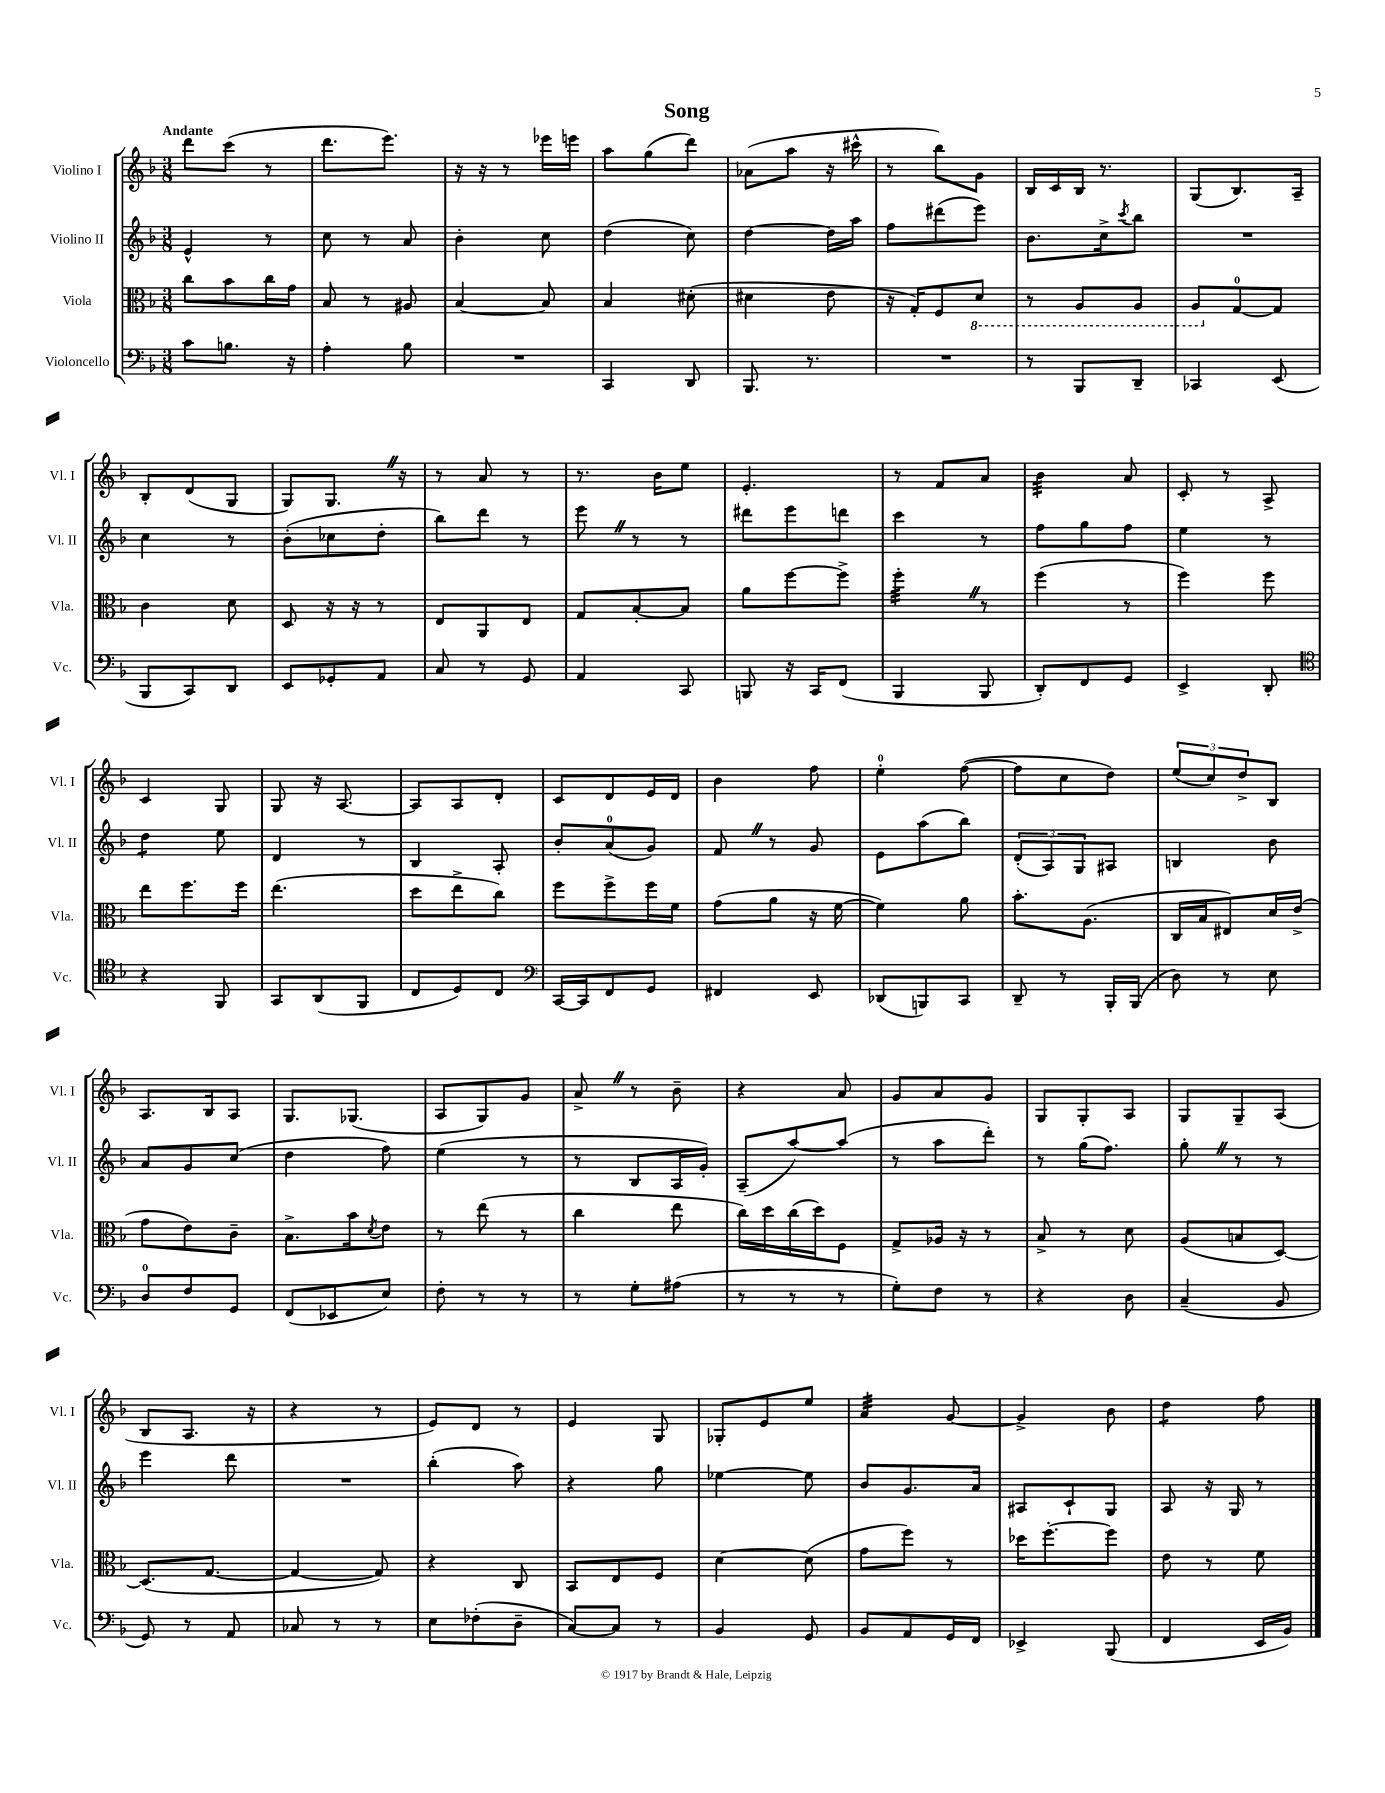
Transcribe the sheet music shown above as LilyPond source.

\header { title = "Song" }
<<
\new StaffGroup <<
\new Staff = "s0" \with { instrumentName = "Violino I" shortInstrumentName = "Vl. I" } {
    \clef treble \key f \major \numericTimeSignature \time 3/8 \tempo "Andante"
    d'''8 c'''8( r8 |
    d'''8. e'''8.) |
    r16 r16 r8 ees'''16 e'''16 |
    a''8 g''8( d'''8) |
    aes'8( a''8 r16 cis'''16-^ |
    r8 bes''8) g'8 |
    bes16 c'16 bes16 r8. |
    g8( bes8.) a16-- |
    bes8-. d'8( g8 |
    g8) g8. \once \override BreathingSign.text = \markup { \musicglyph "scripts.caesura.straight" } \breathe r16 |
    r8 a'8 r8 |
    r8. bes'16 e''8 |
    e'4.-. |
    r8 f'8 a'8 |
    bes'4:32 a'8 |
    c'8-. r8 a8-> |
    c'4 g8 |
    g8 r16 a8.~ |
    a8 a8 d'8-. |
    c'8 d'8 e'16 d'16 |
    bes'4 f''8 |
    e''4-0-. f''8~( |
    f''8 c''8 d''8) |
    \tuplet 3/2 { e''8( c''8) d''8-> } bes8 |
    a8. bes16 a8 |
    g8. ges8.( |
    a8 g8) g'8 |
    a'8-> \once \override BreathingSign.text = \markup { \musicglyph "scripts.caesura.straight" } \breathe r8 bes'8-- |
    r4 a'8 |
    g'8 a'8 g'8 |
    g8 g8-. a8 |
    g8 g8-- a8( |
    bes8 a8. r16 |
    r4 r8 |
    e'8) d'8 r8 |
    e'4 g8 |
    ges8-. e'8 e''8 |
    a'4:32 g'8~ |
    g'4-> bes'8 |
    d''4:8 f''8 \bar "|." |
}
\new Staff = "s1" \with { instrumentName = "Violino II" shortInstrumentName = "Vl. II" } {
    \clef treble \key f \major \numericTimeSignature \time 3/8
    e'4-^ r8 |
    c''8 r8 a'8 |
    bes'4-. c''8 |
    d''4( c''8) |
    d''4~ d''16 a''16 |
    f''8 dis'''8( e'''8) |
    bes'8. c''16-> \acciaccatura { c'''8 } bes''8 |
    R4. |
    c''4 r8 |
    bes'8-.( ces''8 d''8-. |
    bes''8) d'''8 r8 |
    e'''8 \once \override BreathingSign.text = \markup { \musicglyph "scripts.caesura.straight" } \breathe r8 r8 |
    dis'''8 e'''8 d'''8 |
    c'''4 r8 |
    f''8 g''8 f''8 |
    e''4 r8 |
    d''4:8 e''8 |
    d'4 r8 |
    bes4 a8-. |
    bes'8-. a'8-0( g'8) |
    f'8 \once \override BreathingSign.text = \markup { \musicglyph "scripts.caesura.straight" } \breathe r8 g'8 |
    e'8 a''8( bes''8) |
    \tuplet 3/2 { d'8-.( a8) g8 } ais8 |
    b4 bes'8 |
    a'8 g'8 c''8( |
    d''4 f''8) |
    e''4( r8 |
    r8 bes8 a16 g'16-.) |
    a8--( a''8~) a''8( |
    r8 a''8 d'''8-.) |
    r8 g''16( f''8.) |
    g''8-. \once \override BreathingSign.text = \markup { \musicglyph "scripts.caesura.straight" } \breathe r8 r8 |
    e'''4 d'''8 |
    R4. |
    bes''4-.( a''8) |
    r4 g''8 |
    ees''4~ ees''8 |
    bes'8 g'8. a'16 |
    ais8 c'8-! g8 |
    a8 r16 g16 r8 \bar "|." |
}
\new Staff = "s2" \with { instrumentName = "Viola" shortInstrumentName = "Vla." } {
    \clef alto \key f \major \numericTimeSignature \time 3/8
    c''8 bes'8 c''16 g'16 |
    bes8 r8 ais8 |
    bes4~ bes8 |
    bes4 dis'8-.( |
    dis'4 e'8 |
    r16 g16-.) f8 \ottava #-1 d8 |
    r8 a,8 a,8 |
    a,8 \ottava #0 g8-0~ g8 |
    c'4 d'8 |
    d8 r16 r16 r8 |
    e8 a,8 e8 |
    g8 bes8~-. bes8 |
    a'8 f''8~ f''8-> |
    f''4:32-. \once \override BreathingSign.text = \markup { \musicglyph "scripts.caesura.straight" } \breathe r8 |
    f''4( r8 |
    f''4) f''8 |
    e''8 f''8. f''16 |
    e''4.( |
    d''8 e''8-> c''8) |
    f''8 f''8-> f''16 f'16 |
    g'8( a'8 r16 f'16~ |
    f'4) a'8 |
    bes'8.-. a8.( |
    c16 bes16 eis8) d'16 e'16->( |
    g'8 e'8) c'8-- |
    bes8.-> bes'16 \acciaccatura { d'8 } e'8 |
    r8 e''8( r8 |
    c''4 e''8 |
    c''16) d''16 c''16( d''16) f8 |
    g8-> aes16 r16 r8 |
    bes8-> r8 d'8 |
    a8( b8 d8~) |
    d8.( g8.~ |
    g4~ g8) |
    r4 c8 |
    bes,8 e8 f8 |
    d'4~ d'8( |
    g'8 f''8) r8 |
    des''16 f''8.~-. f''8 |
    e'8 r8 f'8 \bar "|." |
}
\new Staff = "s3" \with { instrumentName = "Violoncello" shortInstrumentName = "Vc." } {
    \clef bass \key f \major \numericTimeSignature \time 3/8
    c'8 b8. r16 |
    a4-. bes8 |
    R4. |
    c,4 d,8 |
    bes,,8. r8. |
    R4. |
    r8 bes,,8 d,8-- |
    ces,4 e,8( |
    bes,,8 c,8) d,8 |
    e,8 ges,8-. a,8 |
    c8 r8 g,8 |
    a,4 c,8 |
    b,,8 r16 c,16 f,8( |
    bes,,4 bes,,8 |
    d,8-.) f,8 g,8 |
    e,4-> d,8-. |
    \clef tenor r4 f,8 |
    g,8 a,8( f,8 |
    c8 d8) c8 |
    \clef bass c,16~ c,16 f,8 g,8 |
    fis,4 e,8 |
    des,8( b,,8) c,8 |
    d,8-- r8 bes,,16-. bes,,16( |
    d8) r8 e8 |
    d8-0 f8 g,8 |
    f,8( ees,8 e8) |
    f8-. r8 r8 |
    r8 g8-. ais8( |
    r8 r8 r8 |
    g8-.) f8 r8 |
    r4 d8 |
    c4--( bes,8 |
    g,8) r8 a,8 |
    ces8 r8 r8 |
    e8 fes8-.( d8-- |
    c8~) c8 r8 |
    bes,4 g,8 |
    bes,8 a,8 g,16 f,16 |
    ees,4-> bes,,8( |
    f,4 e,16 bes,16) \bar "|." |
}
>>
>>
\layout { \context { \Score \remove "Bar_number_engraver" } }
